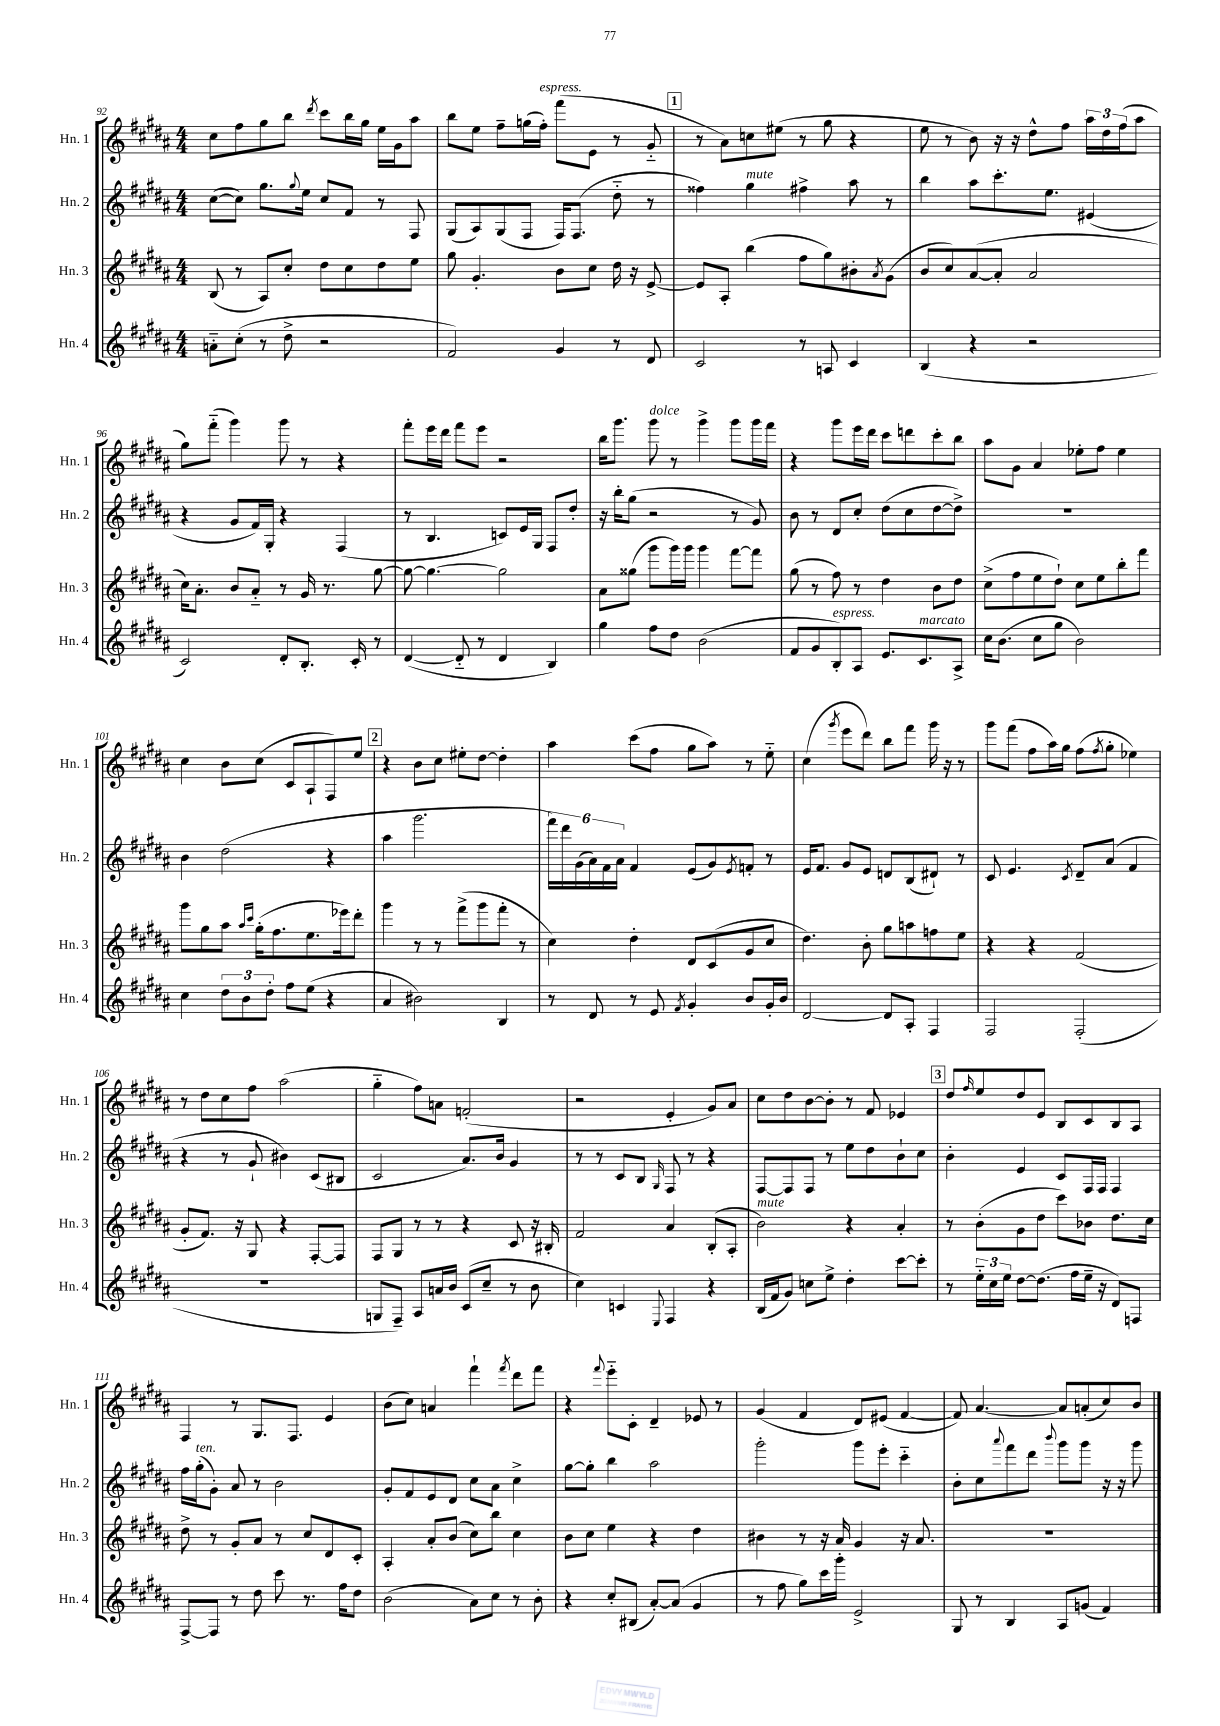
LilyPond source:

<<
\new StaffGroup <<
\new Staff = "s0" \with { instrumentName = "Hn. 1" shortInstrumentName = "Hn. 1" } {
    \clef treble \key b \major \numericTimeSignature \time 4/4
    cis''8 fis''8 gis''8 b''8 \acciaccatura { dis'''8 } cis'''8 b''16 gis''16 e''16 gis'16 ais''8 |
    b''8 e''8 fis''8-- g''16( fis''16-.^\markup { \italic "espress." }) fis'''8( e'8 r8 gis'8-_ |
    \mark \markup { \box "1" } r8 ais'8) c''8 eis''8( r8 gis''8 r4 |
    e''8 r8 b'8) r16 r16 dis''8-^ fis''8 \tuplet 3/2 { ais''16 dis''16 fis''16( } ais''8 |
    gis''8) fis'''8-_( gis'''4) gis'''8 r8 r4 |
    fis'''8-. e'''16 dis'''16 fis'''8 e'''8 r2 |
    b''16 gis'''8. gis'''8^\markup { \italic "dolce" } r8 gis'''4-> gis'''8 gis'''16 fis'''16 |
    r4 gis'''8 e'''16 dis'''16 cis'''8 d'''8 cis'''8-. b''8 |
    ais''8 gis'8 ais'4 ees''8-. fis''8 ees''4 |
    cis''4 b'8 cis''8( cis'8 ais8-! fis8) e''8 |
    \mark \markup { \box "2" } r4 b'8 cis''8 eis''8-. dis''8~ dis''4-. |
    ais''4 cis'''8( fis''8 gis''8 ais''8) r8 e''8-_ |
    cis''4( \acciaccatura { gis'''8 } e'''8 dis'''8) b''8 fis'''8 gis'''16 r16 r8 |
    gis'''8 fis'''8( fis''8 ais''16) gis''16 fis''8( \acciaccatura { fis''8 } gis''8-. ees''4) |
    r8 dis''8 cis''8 fis''8 ais''2( |
    gis''4-_ fis''8) a'8 f'2-.( |
    r2 e'4-. gis'8) ais'8 |
    cis''8 dis''8 b'8~ b'8-. r8 fis'8 ees'4 |
    \mark \markup { \box "3" } dis''8 \grace { fis''16 } e''8 dis''8 e'8 b8 cis'8 b8 ais8 |
    fis4 r8 gis8. fis8. e'4 |
    b'8( cis''8) a'4 fis'''4-! \acciaccatura { fis'''8 } dis'''8 fis'''8 |
    r4 \appoggiatura { fis'''8 } e'''8-_ cis'8-. dis'4-- ees'8 r8 |
    gis'4( fis'4 dis'8) eis'8( fis'4~ |
    fis'8) ais'4.~ ais'8 a'8-.( cis''8) b'8 \bar "|." |
}
\new Staff = "s1" \with { instrumentName = "Hn. 2" shortInstrumentName = "Hn. 2" } {
    \clef treble \key b \major \numericTimeSignature \time 4/4
    cis''8~( cis''8) gis''8. \appoggiatura { gis''8 } e''16 cis''8 fis'8 r8 fis8 |
    gis8( ais8) gis8( fis8 fis16) fis8.( dis''8-_ r8 |
    \mark \markup { \box "1" } fisis''4) gis''4^\markup { \italic "mute" } fis''4-> ais''8 r8 |
    b''4 ais''8 cis'''8.-. e''8. eis'4( |
    r4 gis'8 fis'16) gis16-. r4 fis4( |
    r8 b4. c'8) e'16 gis16 fis8 dis''8-. |
    r16 b''16-. gis''8( r2 r8 gis'8) |
    b'8 r8 dis'8 cis''8-. dis''8( cis''8 dis''8~ dis''8->) |
    R1 |
    b'4 dis''2( r4 |
    \mark \markup { \box "2" } ais''4 gis'''2. |
    \tuplet 6/4 { fis'''16) dis'''16 gis'16( ais'16) fis'16 ais'16 } fis'4 e'8( gis'8) \acciaccatura { e'8 } f'8-. r8 |
    e'16 fis'8. gis'8 e'8 d'8 b8( dis'8-!) r8 |
    cis'8 e'4. \acciaccatura { cis'8 } dis'8-- ais'8( fis'4 |
    r4 r8 gis'8-! bis'4) cis'8( bis8 |
    cis'2 ais'8.) b'16 gis'4 |
    r8 r8 cis'8 b8 \grace { gis16 } fis8 r8 r4 |
    fis8~ fis8 fis8 r8 e''8 dis''8 b'8-! cis''8 |
    \mark \markup { \box "3" } b'4-. e'4 cis'8 fis16 fis16 fis4 |
    fis''16 gis''16-.^\markup { \italic "ten." }( gis'8-.) ais'8 r8 b'2 |
    gis'8-. fis'8 e'8 dis'8 cis''8 ais'8 cis''4-> |
    gis''8~ gis''8-. b''4 ais''2 |
    gis'''2-. gis'''8 e'''8-. cis'''4-_ |
    b'8-. cis''8 \appoggiatura { ais'''8 } fis'''8 dis'''8 \appoggiatura { b'''8 } gis'''8 gis'''8 r16 r16 gis'''8 \bar "|." |
}
\new Staff = "s2" \with { instrumentName = "Hn. 3" shortInstrumentName = "Hn. 3" } {
    \clef treble \key b \major \numericTimeSignature \time 4/4
    b8( r8 ais8) cis''8-. dis''8 cis''8 dis''8 e''8 |
    gis''8 gis'4.-. b'8 cis''8 dis''16 r16 e'8~-> |
    \mark \markup { \box "1" } e'8 ais8-. b''4( fis''8 gis''8) bis'8-. \acciaccatura { ais'8 } gis'8( |
    b'8 cis''8) ais'8~( ais'8-. ais'2 |
    cis''16) ais'8.-. b'8 ais'8-_ r8 gis'16 r8. gis''8~ |
    gis''8~ gis''4.~ gis''2 |
    ais'8 gisis''8( gis'''8 gis'''16) gis'''16 gis'''4 fis'''8~ fis'''8 |
    gis''8( r8 fis''8) r8 dis''4 b'8 dis''8 |
    cis''8->( fis''8 e''8 dis''8-!) cis''8 e''8 b''8-. fis'''8 |
    gis'''8 gis''8 ais''8 \grace { ais''16 cis'''16 } gis''16-.( fis''8. e''8. ees'''16) dis'''8-. |
    \mark \markup { \box "2" } gis'''4 r8 r8 fis'''8->( gis'''8 fis'''8-. r8 |
    cis''4) dis''4-. dis'8 cis'8( gis'8 cis''8 |
    dis''4.) b'8-. gis''8 a''8 f''8 e''8 |
    r4 r4 fis'2( |
    gis'8-. fis'8.) r16 gis8 r4 fis8~-. fis8 |
    fis8 gis8 r8 r8 r4 cis'8 r16 bis16-. |
    fis'2 ais'4 b8-.( ais8-. |
    b'2^\markup { \italic "mute" }) r4 ais'4-. |
    \mark \markup { \box "3" } r8 b'8-.( gis'8 dis''8 cis'''8) bes'8 dis''8. cis''16 |
    dis''8-> r8 gis'8-. ais'8 r8 cis''8 dis'8 cis'8-. |
    ais4-. ais'8-. b'8( cis''8) b''8 cis''4 |
    b'8 cis''8 e''4 r4 dis''4 |
    bis'4 r8 r16 ais'16 gis'4 r16 ais'8. |
    R1 \bar "|." |
}
\new Staff = "s3" \with { instrumentName = "Hn. 4" shortInstrumentName = "Hn. 4" } {
    \clef treble \key b \major \numericTimeSignature \time 4/4
    a'8-_ cis''8-.( r8 dis''8-> r2 |
    fis'2) gis'4 r8 dis'8 |
    \mark \markup { \box "1" } cis'2 r8 a8 cis'4 |
    b4( r4 r2 |
    cis'2) dis'8-. b8.-. cis'16-. r8 |
    dis'4~( dis'8-_ r8 dis'4 b4) |
    gis''4 fis''8 dis''8 b'2( |
    fis'8 gis'8 b8-.^\markup { \italic "espress." }) ais8 e'8. cis'8.^\markup { \italic "marcato" } ais8-> |
    cis''16 b'8.( cis''8 gis''8 b'2) |
    cis''4 \tuplet 3/2 { dis''8 b'8 dis''8-. } fis''8 e''8( r4 |
    \mark \markup { \box "2" } ais'4 bis'2) b4 |
    r8 dis'8 r8 e'8 \acciaccatura { fis'8 } gis'4-. b'8 gis'16-. b'16 |
    dis'2~ dis'8 ais8-. fis4 |
    fis2 fis2-.( |
    R1 |
    g8 fis8--) ais8 a'16 b'16 cis'8( cis''8-- r8 b'8 |
    cis''4) c'4 \appoggiatura { e8 } fis4 r4 |
    b16( fis'16 gis'8) c''8 e''8-> dis''4-. cis'''8~ cis'''8-. |
    \mark \markup { \box "3" } r8 \tuplet 3/2 { e''16-_ cis''16 e''16 } dis''8~ dis''8.( fis''16 e''16-- r16 dis'8) f8 |
    fis8~-> fis8 r8 dis''8 cis'''8 r8. fis''16 dis''8 |
    b'2( ais'8) cis''8 r8 b'8-. |
    r4 cis''8-. bis8( ais'8~-.) ais'8( gis'4 |
    r8 fis''8 gis''8) cis'''16 gis'''16-. e'2-> |
    gis8 r8 b4 ais8 g'8( fis'4) \bar "|." |
}
>>
>>
\layout { \context { \Score currentBarNumber = #92 } }
